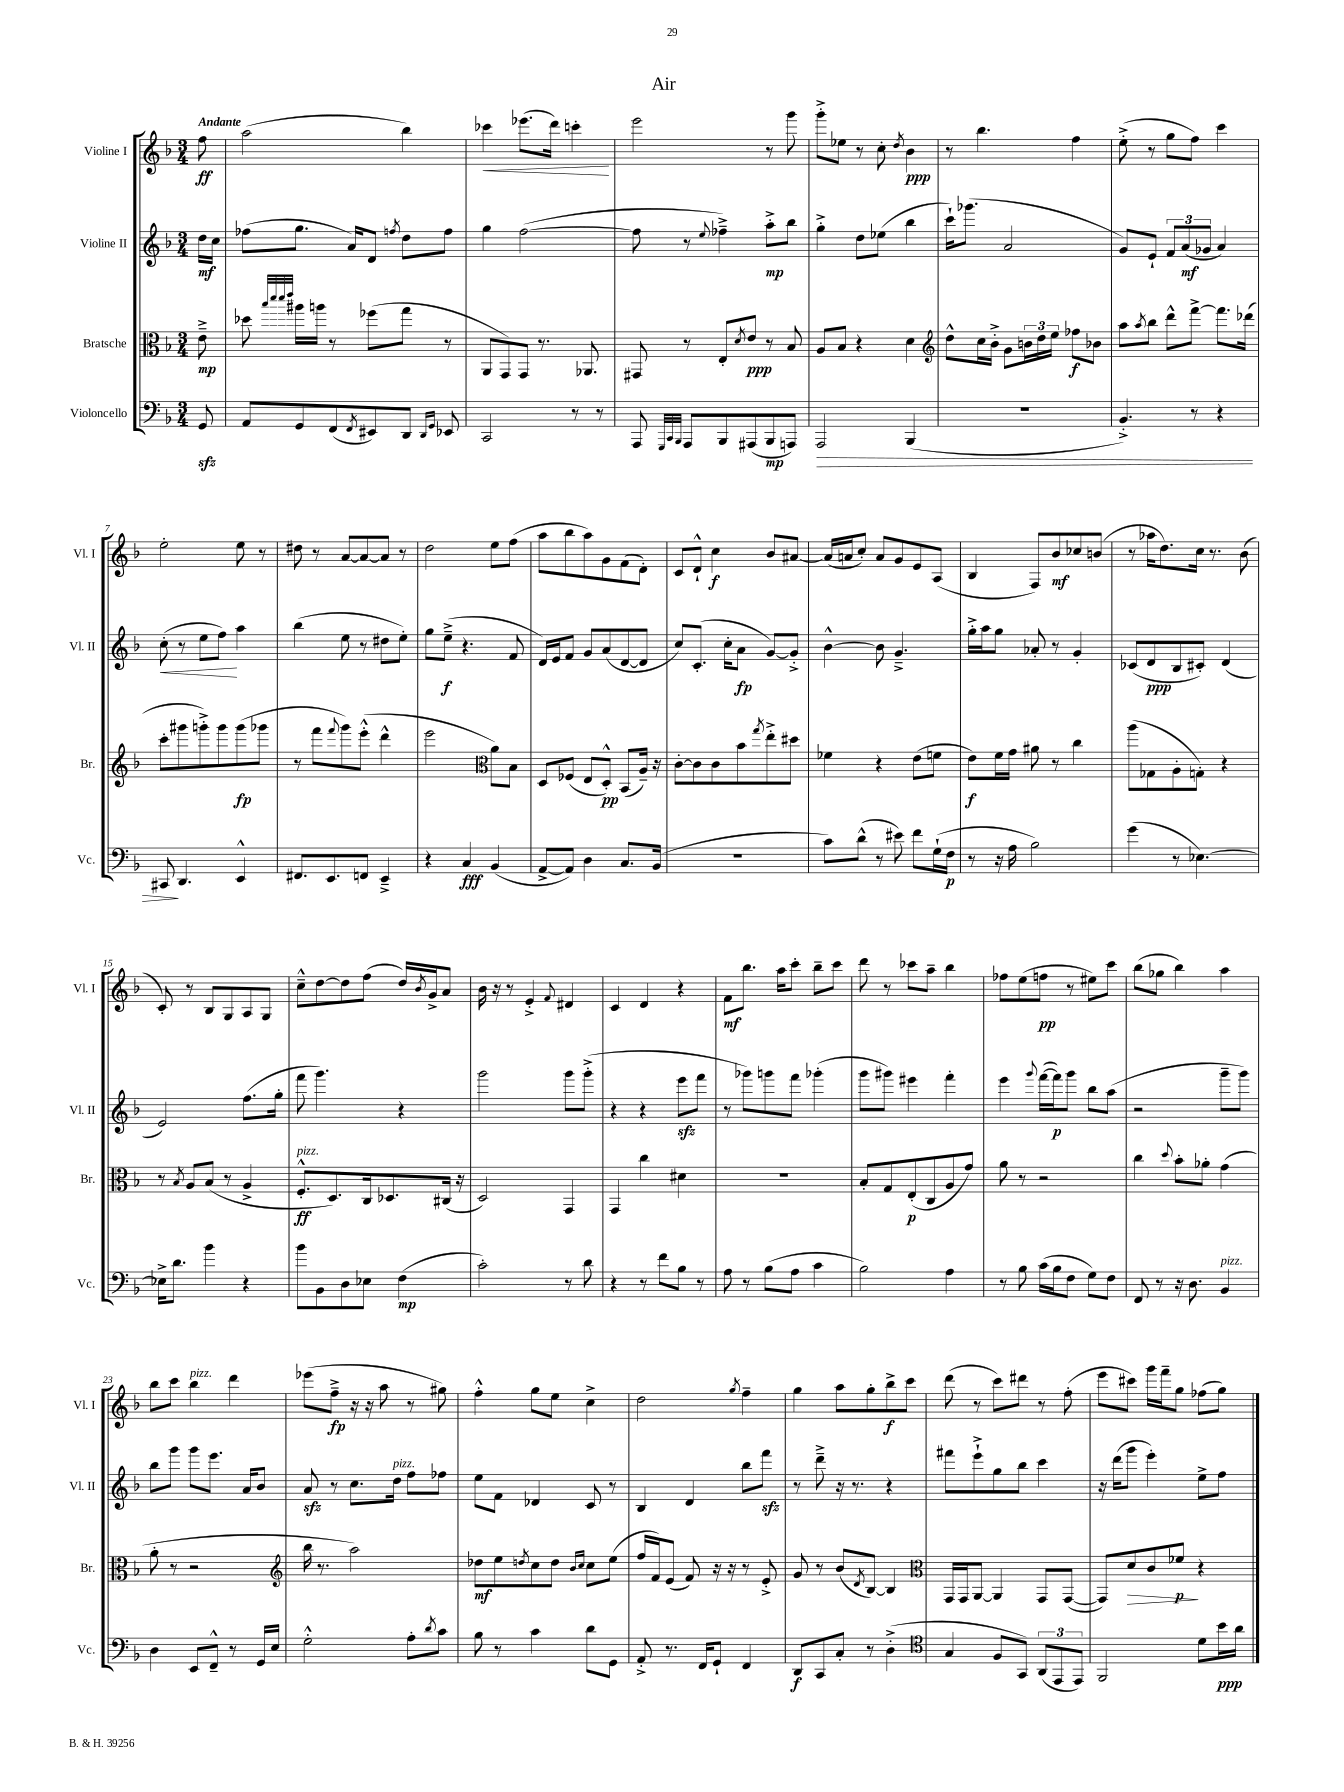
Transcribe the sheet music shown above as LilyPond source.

\header { title = "Air" }
<<
\new StaffGroup <<
\new Staff = "s0" \with { instrumentName = "Violine I" shortInstrumentName = "Vl. I" } {
    \clef treble \key f \major \numericTimeSignature \time 3/4 \partial 8 \tempo "Andante"
    f''8\ff |
    a''2( bes''4) |
    ces'''4\< ees'''8.( d'''16) c'''4-.\! |
    e'''2 r8 g'''8 |
    g'''8-.-> ees''8 r8 c''8-. \acciaccatura { d''8 } bes'4\ppp |
    r8 bes''4. f''4 |
    e''8-.->( r8 g''8 f''8) c'''4 |
    e''2-. e''8 r8 |
    dis''8 r8 a'8~ a'8~ a'8 r8 |
    d''2 e''8 f''8( |
    a''8 bes''8 a''8) g'8 f'8( d'8-.) |
    c'8 d'8-!-^ c''4\f bes'8 ais'8~ |
    ais'16( a'16 c''8-.) a'8 g'8 e'8 a8( |
    bes4 f8) bes'8\mf ces''8 b'8( |
    r8 aes''16 d''8.) c''16 r8. bes'8( |
    c'8-.) r8 bes8 g8 a8 g8 |
    c''8---^ d''8~ d''8 f''8( d''16) \acciaccatura { bes'8 } g'16-> a'8 |
    bes'16 r16 r8 e'4-.-> \appoggiatura { f'8 } dis'4 |
    c'4 d'4 r4 |
    f'8\mf bes''8. a''16 c'''8-. bes''8-- c'''8 |
    d'''8 r8 ces'''8 a''8-- bes''4 |
    fes''8 e''8( f''8\pp r8 eis''8) c'''8 |
    bes''8( ges''8 bes''4) a''4 |
    bes''8 c'''8 bes''4^\markup { \italic "pizz." } d'''4 |
    ees'''8( f''8--->\fp r16 r16 a''8 r8 gis''8) |
    f''4-.-^ g''8 e''8 c''4-> |
    d''2 \acciaccatura { g''8 } f''4-- |
    g''4 a''8 g''8-. bes''8->\f c'''8 |
    d'''8( r8 c'''8) dis'''8 r8 f''8-.( |
    e'''8 cis'''8) g'''16 f'''16-- g''8 fes''8( g''8) \bar "|." |
}
\new Staff = "s1" \with { instrumentName = "Violine II" shortInstrumentName = "Vl. II" } {
    \clef treble \key f \major \numericTimeSignature \time 3/4 \partial 8
    d''16\mf c''16 |
    fes''8( g''8. a'16) d'8 \acciaccatura { f''8 } d''8 f''8 |
    g''4 f''2~( |
    f''8 r8 \appoggiatura { e''8 } fes''4--->) a''8-.->\mp bes''8 |
    g''4-.-> d''8 ees''8( bes''4 |
    c'''16-!) ges'''8.( a'2 |
    g'8) e'8-! \tuplet 3/2 { f'8 a'8\mf( ges'8 } a'4) |
    c''8-.\<( r8 e''8 f''8\!) a''4 |
    bes''4( e''8 r8 dis''8 e''8-.) |
    g''8 e''8--->\f( r4. f'8 |
    d'16) e'16 f'8 g'8 a'8( d'8~ d'8 |
    c''8) c'8.-.( c''16-. a'8\fp g'8~) g'8-.-> |
    bes'4~-^ bes'8 g'4.---> |
    g''16-.-> a''16 g''8 aes'8-. r8 g'4-. |
    ces'8( d'8\ppp bes8 cis'8-.) d'4( |
    e'2) f''8.( g''16-. |
    f'''8 g'''4.) r4 |
    g'''2 g'''8 g'''8-.->( |
    r4 r4 e'''8\sfz f'''8 |
    r8 ges'''8) g'''8 f'''8 ges'''4-.( |
    g'''8 gis'''8) eis'''4 f'''4-. |
    e'''4 \appoggiatura { g'''8 } f'''16~( f'''16\p) g'''8 bes''8 a''8( |
    r2 g'''8-- g'''8) |
    bes''8 g'''8 g'''8 e'''8. a'16 bes'8 |
    a'8\sfz r8 c''8. d''16^\markup { \italic "pizz." } f''8 fes''8 |
    e''8 f'8 des'4 c'8 r8 |
    bes4 d'4 bes''8 f'''8\sfz |
    r8 d'''8---> r16 r8. r4 |
    fis'''8 e'''8-!-> g''8 bes''8 c'''4 |
    r16 d'''16( g'''8 e'''4-.) e''8-> f''8 \bar "|." |
}
\new Staff = "s2" \with { instrumentName = "Bratsche" shortInstrumentName = "Br." } {
    \clef alto \key f \major \numericTimeSignature \time 3/4 \partial 8
    e'8--->\mp |
    des''8 \grace { bes''32 d'''32 d'''32 e'''32 } ais''16 a''16 r8 fes''8( g''8 r8 |
    a,8 g,8) g,8 r8. aes,8. |
    gis,8 r8 e8-. \acciaccatura { d'8 } e'8\ppp r8 bes8 |
    a8 bes8 r4 d'4 |
    \clef treble d''8-^ c''16 bes'16-.-> g'8 \tuplet 3/2 { b'16 d''16 e''16 } fes''8\f bes'8 |
    a''8 \acciaccatura { a''8 } bes''8 d'''8-^ f'''8~-> f'''8. des'''16( |
    c'''8-. gis'''8 g'''8-.->) g'''8 g'''8\fp( ges'''8 |
    r8 f'''8 \appoggiatura { f'''8 } g'''8) e'''8-.-^( d'''4-^ |
    e'''2 \clef alto a'8) bes8 |
    d8 fes8( e8 d8-.-^\pp) bes,8( a16--) r16 |
    c'8~-. c'8 c'8 bes'8 \acciaccatura { g''8 } e''8-.-> dis''8 |
    fes'4 r4 e'8( f'8 |
    e'8\f) f'16 g'16 ais'8 r8 c''4 |
    a''8( ges8 a8-. g8-.) r4 |
    r8 \acciaccatura { bes8 } a8 bes8( r8 a4-> |
    f8.-.-^\ff^\markup { \italic "pizz." } d8.) c16 des8. cis16( r16 |
    d2) g,4 |
    g,4 c''4 dis'4 |
    R2. |
    bes8-. g8 e8-.\p( c8 a8 g'8) |
    a'8 r8 r2 |
    c''4 \appoggiatura { d''8 } bes'8-. aes'8-. g'4( |
    a'8-. r8 r2 |
    \clef treble bes''16 r8. a''2) |
    des''8\mf e''8 \acciaccatura { d''8 } c''8 d''8 \grace { bes'16 c''16 } c''8 e''8( |
    f''16 f'16) e'8( f'8) r16 r16 r8 e'8-.-> |
    g'8 r8 bes'8( \acciaccatura { d'8 } bes8~) bes4 |
    \clef alto g,16 g,16 a,8~ a,4 g,8 g,8~( |
    g,8) d'8\> c'8 fes'8\p\! r4 \bar "|." |
}
\new Staff = "s3" \with { instrumentName = "Violoncello" shortInstrumentName = "Vc." } {
    \clef bass \key f \major \numericTimeSignature \time 3/4 \partial 8
    g,8\sfz |
    a,8 g,8 f,8( \acciaccatura { f,8 } eis,8) d,8 \grace { d,16 g,16 } ees,8 |
    c,2 r8 r8 |
    a,,8 \grace { g,,32 c,32 bes,,32 } a,,8 bes,,8 ais,,8( bes,,8\mp a,,8) |
    a,,2\> bes,,4( |
    R2. |
    bes,4.-.->) r8 r4 |
    cis,8\! d,4. e,4-^ |
    fis,8. e,8. f,8 e,4---> |
    r4 c4\fff bes,4( |
    a,8~-> a,8) d4 c8. bes,16( |
    R2. |
    c'8) d'8-^( r8 eis'8) f'8 g16-!( f16\p |
    r8 r16 a16 bes2) |
    g'4( r8 ees4.~) |
    ees16-> d'8. bes'4 r4 |
    bes'8 bes,8 d8 ees8 f4\mp( |
    c'2-.) r8 d'8 |
    r4 r8 f'8 bes8 r8 |
    a8 r8 bes8( a8 c'4 |
    bes2) a4 |
    r8 bes8 c'16( bes16 f8 g8) f8 |
    f,8 r8 r16 d8. bes,4^\markup { \italic "pizz." } |
    d4 e,8 f,8---^ r8 g,16 e16 |
    g2-.-^ a8-. \acciaccatura { d'8 } c'8 |
    bes8 r8 c'4 d'8 g,8 |
    a,8-.-> r8. f,16 g,8-! f,4 |
    d,8\f c,8 c8-. r8 d4-.->( |
    \clef tenor g4 f8 g,8) \tuplet 3/2 { a,8( e,8 e,8) } |
    f,2 d'8 bes'16\ppp a'16 \bar "|." |
}
>>
>>
